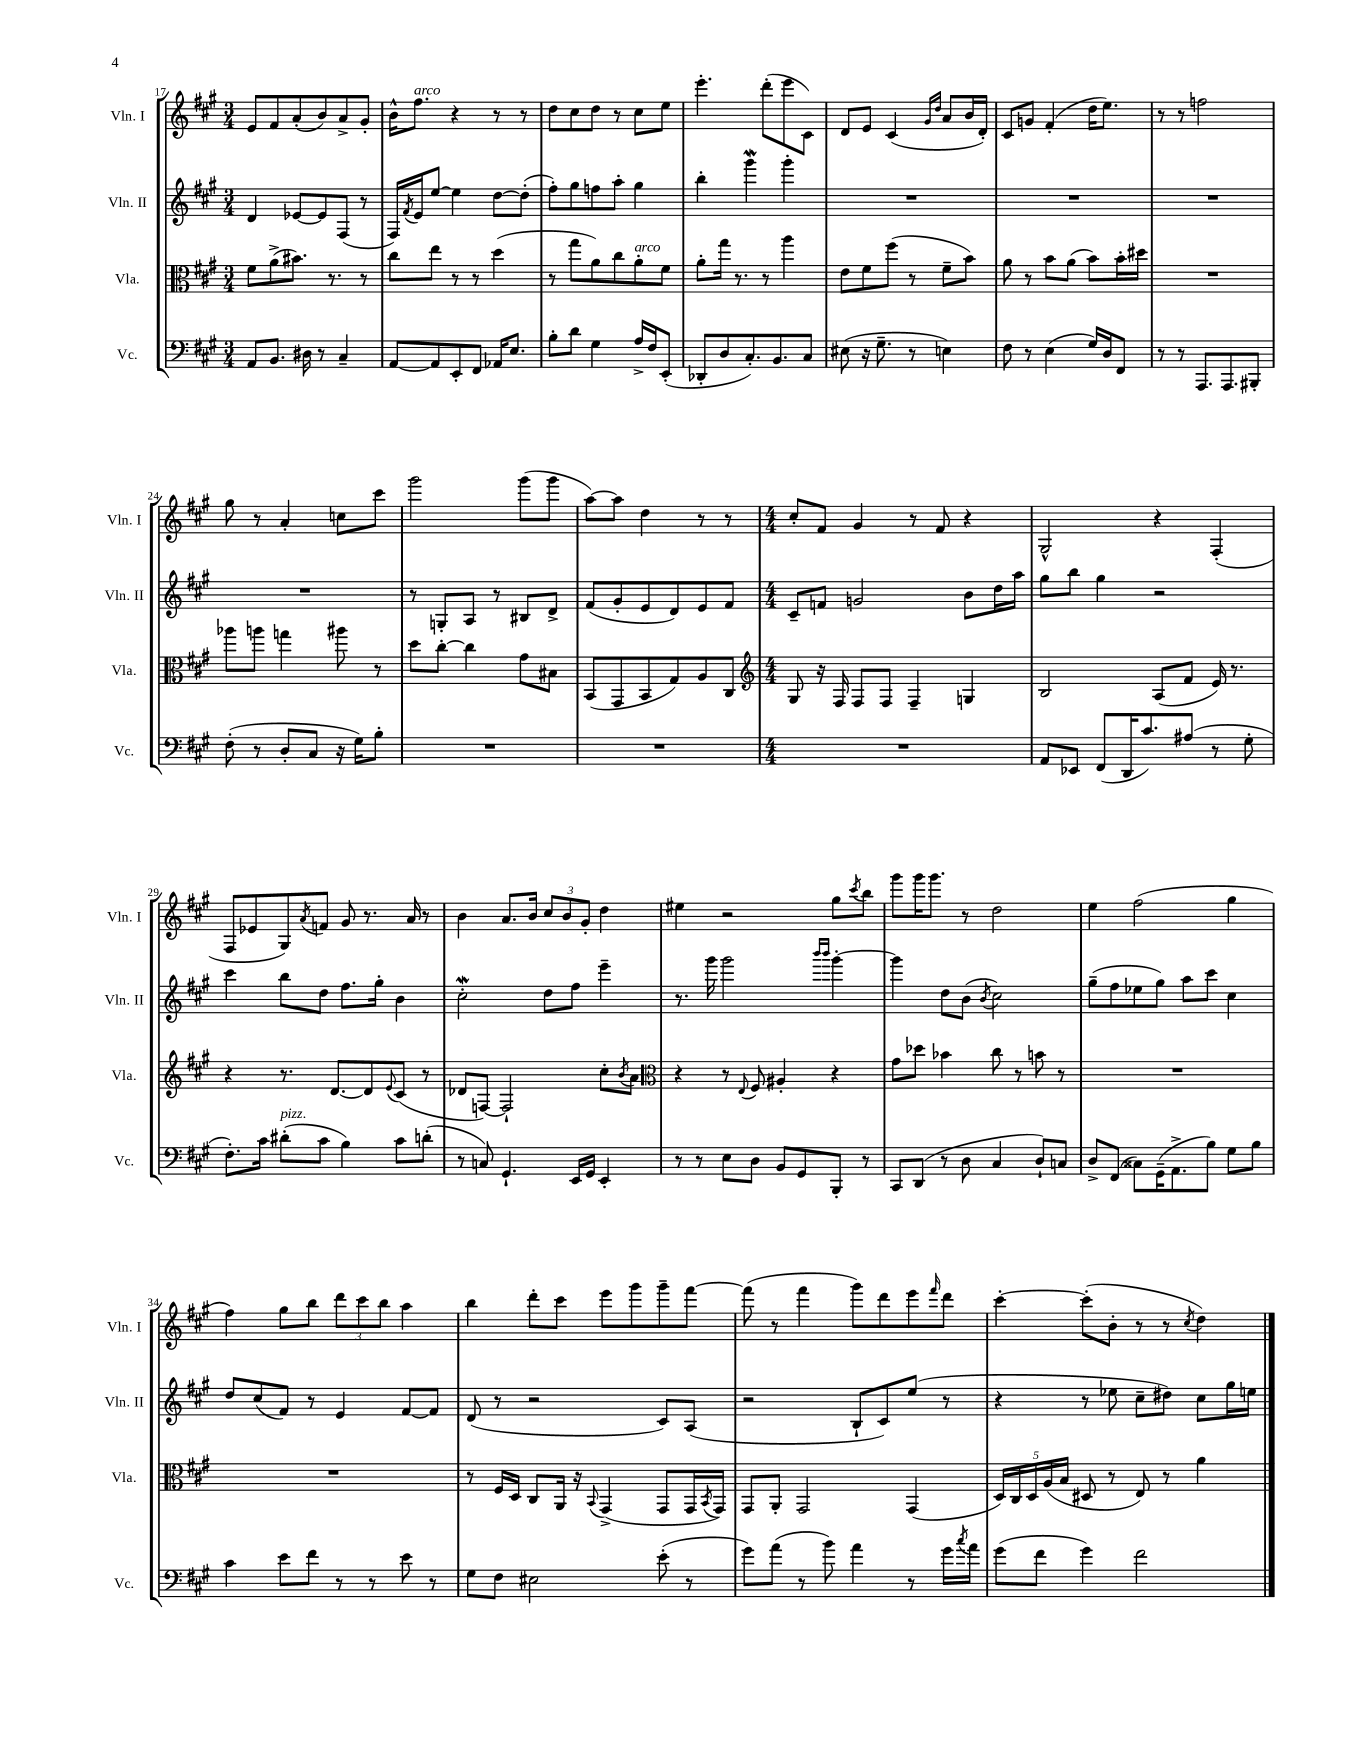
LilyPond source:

<<
\new StaffGroup <<
\new Staff = "s0" \with { instrumentName = "Vln. I" shortInstrumentName = "Vln. I" } {
    \clef treble \key a \major \numericTimeSignature \time 3/4
    e'8 fis'8 a'8-.( b'8) a'8-> gis'8-. |
    b'16-^ fis''8.^\markup { \italic "arco" } r4 r8 r8 |
    d''8 cis''8 d''8 r8 cis''8 e''8 |
    e'''4.-. d'''8-.( e'''8 cis'8) |
    d'8 e'8 cis'4( \grace { gis'16 d''16 } a'8 b'16 d'16-.) |
    cis'8 g'8 fis'4-.( d''16 e''8.) |
    r8 r8 f''2 |
    gis''8 r8 a'4-. c''8 cis'''8 |
    gis'''2 gis'''8( gis'''8 |
    a''8~) a''8 d''4 r8 r8 |
    \numericTimeSignature \time 4/4 cis''8-. fis'8 gis'4 r8 fis'8 r4 |
    gis2-^ r4 fis4-.( |
    fis8 ees'8 gis8) \acciaccatura { a'8 } f'8 gis'8 r8. a'16 r8 |
    b'4 a'8. b'16 \tuplet 3/2 { cis''8 b'8 gis'8-. } d''4 |
    eis''4 r2 gis''8 \acciaccatura { cis'''8 } b''8 |
    gis'''8 gis'''16 gis'''8. r8 d''2 |
    e''4 fis''2( gis''4 |
    fis''4) gis''8 b''8 \tuplet 3/2 { d'''8 cis'''8 b''8 } a''4 |
    b''4 d'''8-. cis'''8 e'''8 gis'''8 gis'''8-- fis'''8~ |
    fis'''8( r8 fis'''4 gis'''8) d'''8 e'''8 \grace { fis'''16 } d'''8 |
    cis'''4~-. cis'''8-.( b'8-. r8 r8 \acciaccatura { cis''8 } d''4) \bar "|." |
}
\new Staff = "s1" \with { instrumentName = "Vln. II" shortInstrumentName = "Vln. II" } {
    \clef treble \key a \major \numericTimeSignature \time 3/4
    d'4 ees'8~ ees'8 fis8( r8 |
    fis16) \acciaccatura { fis'8 } e'16 e''8~ e''4 d''8~ d''8-.( |
    fis''8-.) gis''8 f''8 a''8-. gis''4 |
    b''4-. gis'''4\mordent gis'''4-. |
    R2. |
    R2. |
    R2. |
    R2. |
    r8 g8-. a8 r8 bis8 d'8-> |
    fis'8( gis'8-. e'8 d'8) e'8 fis'8 |
    \numericTimeSignature \time 4/4 cis'8-- f'8 g'2 b'8 d''16 a''16 |
    gis''8 b''8 gis''4 r2 |
    cis'''4 b''8 d''8 fis''8. gis''16-. b'4 |
    cis''2-.\mordent d''8 fis''8 e'''4-- |
    r8. gis'''16 gis'''2 \grace { b'''16 b'''16 } gis'''4~-. |
    gis'''4 d''8 b'8( \acciaccatura { b'8 } cis''2) |
    gis''8--( fis''8 ees''8 gis''8) a''8 cis'''8 cis''4 |
    d''8 cis''8( fis'8) r8 e'4 fis'8~ fis'8 |
    d'8( r8 r2 cis'8) a8( |
    r2 b8-! cis'8) e''8( r8 |
    r4 r8 ees''8 cis''8-- dis''8) cis''8 gis''16 e''16 \bar "|." |
}
\new Staff = "s2" \with { instrumentName = "Vla." shortInstrumentName = "Vla." } {
    \clef alto \key a \major \numericTimeSignature \time 3/4
    fis'8 a'8->( bis'8.) r8. r8 |
    cis''8 e''8 r8 r8 d''4( |
    r8 gis''8 a'8) cis''8 a'8-.^\markup { \italic "arco" } fis'8 |
    a'8-. gis''16 r8. r8 a''4 |
    e'8 fis'8 fis''8( r8 fis'8-- b'8) |
    a'8 r8 b'8 a'8( b'8) b'16-. dis''16 |
    R2. |
    aes''8 a''8 g''4 ais''8 r8 |
    d''8 cis''8~-. cis''4 gis'8 bis8 |
    b,8( gis,8 b,8 gis8) a8 cis8 |
    \numericTimeSignature \time 4/4 \clef treble gis8 r16 fis16 fis8 fis8 fis4-- g4 |
    b2 a8( fis'8 e'16) r8. |
    r4 r8. d'8.~ d'8 \appoggiatura { e'8 } cis'8( r8 |
    des'8 f8~) f2-! cis''8-. \acciaccatura { b'8 } a'8 |
    \clef alto r4 r8 \appoggiatura { e8 } fis8 ais4-. r4 |
    gis'8 des''8 bes'4 cis''8 r8 b'8 r8 |
    R1 |
    R1 |
    r8 fis16 d16 cis8 a,16 r16 \appoggiatura { b,8 } gis,4->( gis,8 gis,16 \acciaccatura { b,8 } gis,16) |
    gis,8 a,8-. gis,2 gis,4( |
    \tuplet 5/4 { d16) cis16 d16 a16( b16 } dis8 r8 e8) r8 a'4 \bar "|." |
}
\new Staff = "s3" \with { instrumentName = "Vc." shortInstrumentName = "Vc." } {
    \clef bass \key a \major \numericTimeSignature \time 3/4
    a,8 b,8. dis16 r8 cis4-- |
    a,8~ a,8 e,8-. fis,8 aes,16 e8. |
    b8-. d'8 gis4 a16-> fis16 e,8-.( |
    des,8-. d8 cis8.-.) b,8. cis8 |
    eis8( r16 gis8.-- r8 e4) |
    fis8 r8 e4( gis16) d16 fis,8 |
    r8 r8 a,,8. a,,8. bis,,8-. |
    fis8-.( r8 d8-. cis8 r16 gis16) b8-. |
    R2. |
    R2. |
    \numericTimeSignature \time 4/4 R1 |
    a,8 ees,8 fis,8( d,16 cis'8.) ais8( r8 gis8-. |
    fis8.-.) cis'16 dis'8-.^\markup { \italic "pizz." }( cis'8 b4) cis'8 d'8-.( |
    r8 c8) gis,4.-! e,16 gis,16 e,4-. |
    r8 r8 e8 d8 b,8 gis,8 b,,8-. r8 |
    cis,8 d,8( r8 d8 cis4 d8-!) c8 |
    d8-> fis,8( cisis8) gis,16--( a,8.-> b8) gis8 b8 |
    cis'4 e'8 fis'8 r8 r8 e'8 r8 |
    gis8 fis8 eis2 e'8-.( r8 |
    gis'8) a'8( r8 b'8) a'4 r8 gis'16 \acciaccatura { cis''8 } a'16 |
    gis'8( fis'8 gis'4) fis'2 \bar "|." |
}
>>
>>
\layout { \context { \Score currentBarNumber = #17 } }
